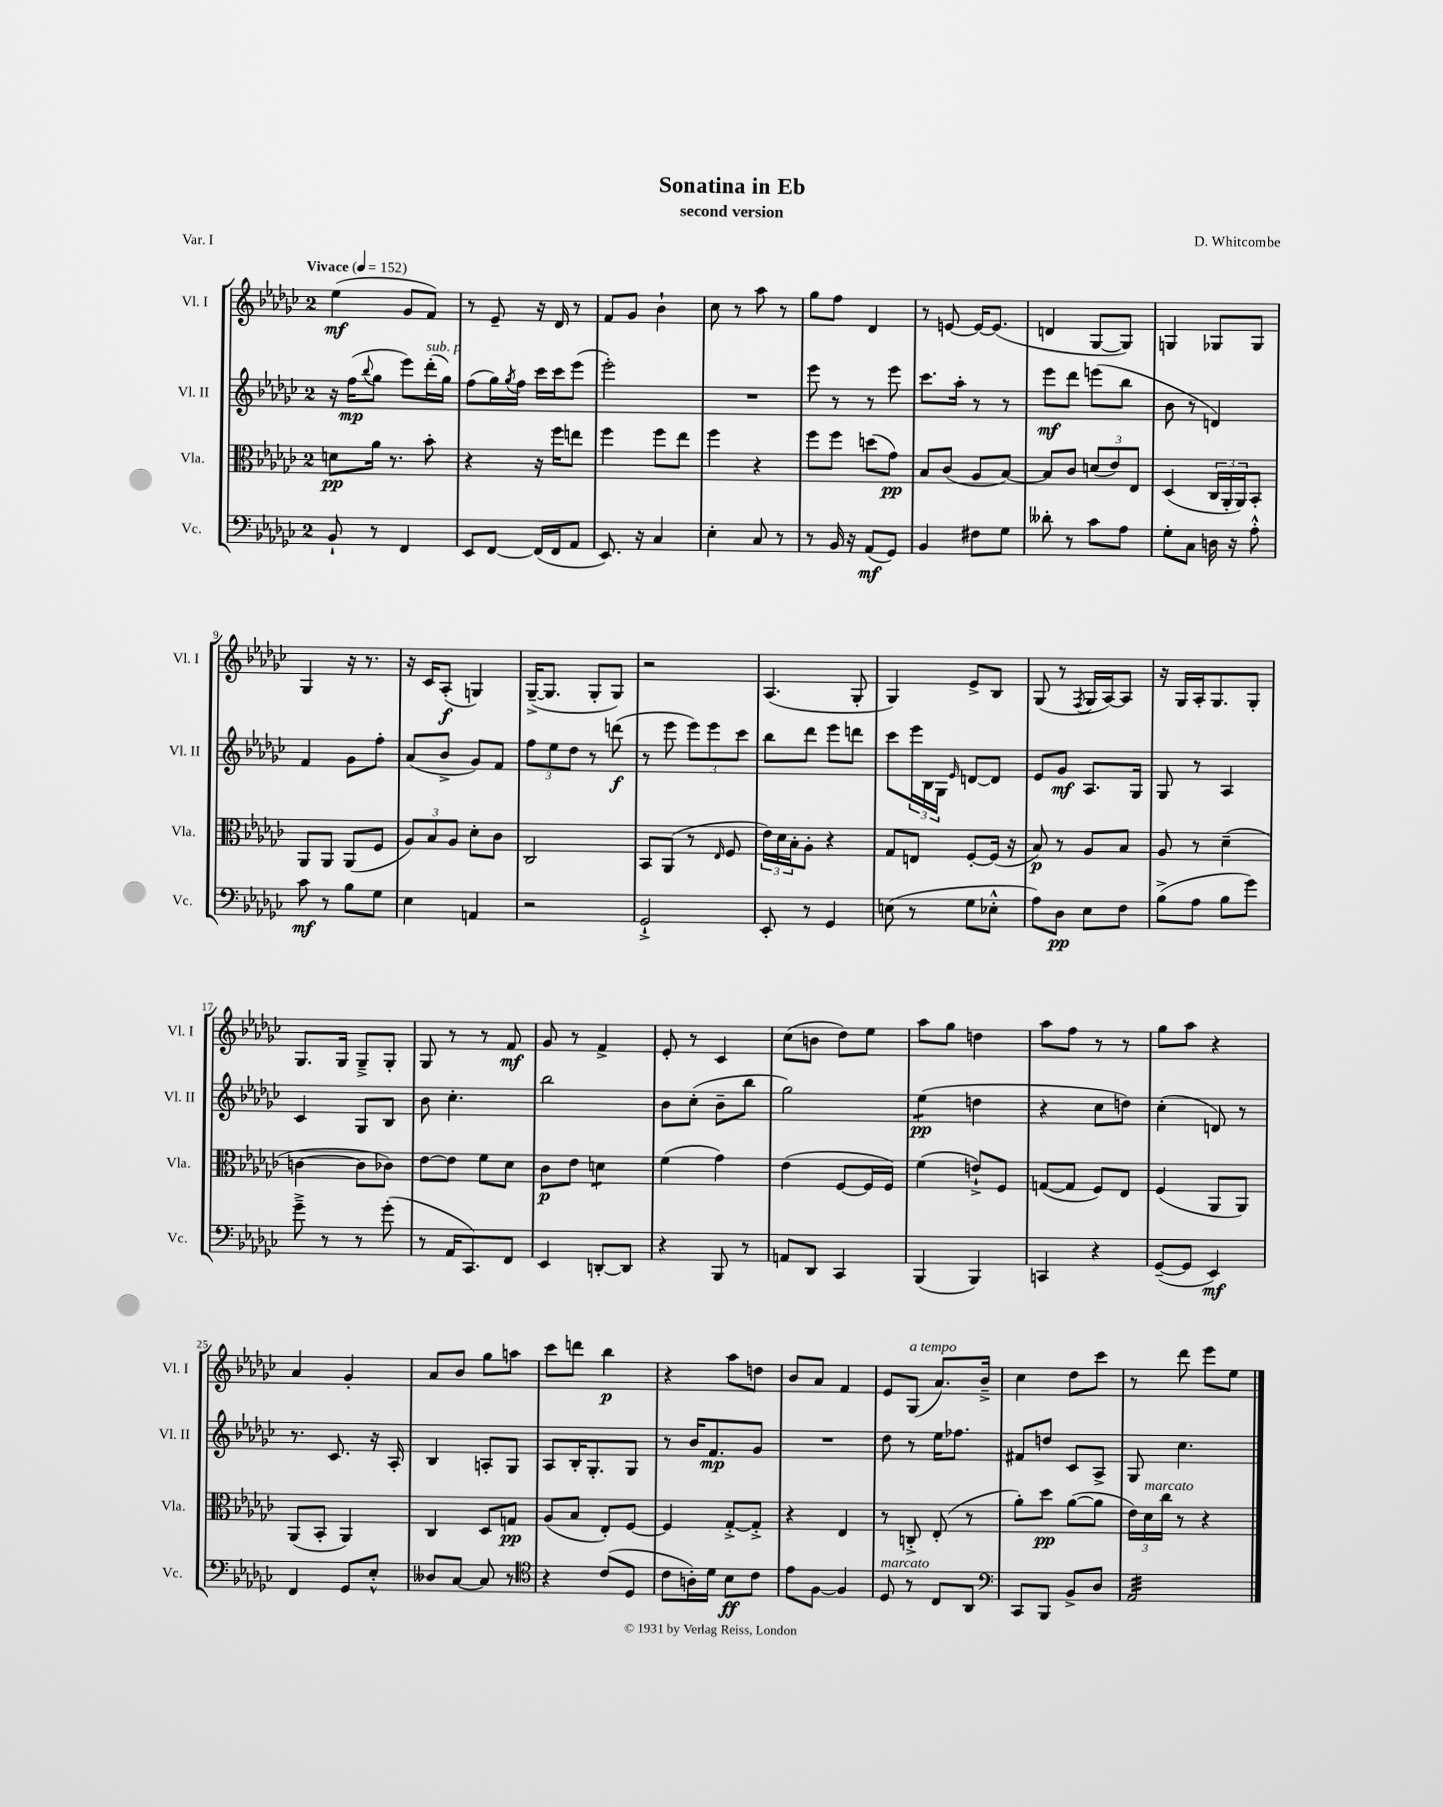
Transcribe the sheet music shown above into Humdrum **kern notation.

**kern	**kern	**kern	**kern
*staff4	*staff3	*staff2	*staff1
*clefF4	*clefC3	*clefG2	*clefG2
*k[b-e-a-d-g-c-]	*k[b-e-a-d-g-c-]	*k[b-e-a-d-g-c-]	*k[b-e-a-d-g-c-]
*M2/4	*M2/4	*M2/4	*M2/4
*MM152	*MM152	*MM152	*MM152
8BB-`	8d	16r	(4ee-
.	.	(16ff	.
.	.	8qqbb-	.
8r	16a-	8gg-	.
.	8.r	.	.
4FF	.	8eee-)	8g-
.	8b-'	(16ddd-'	8f)
.	.	16gg-)	.
=	=	=	=
8EE-	4r	(8ff	8r
[8FF	.	16gg-)	8e-~
.	.	8qgg-	.
.	.	16ff	.
(16FF]	16r	16ccc-	16r
16FF	16ff	16ccc-	16d-
8AA-	8ee	(8eee-	8r
=	=	=	=
8.EE-)	4ff	2eee-')	8f
.	.	.	8g-
16r	.	.	.
4C-	8ff	.	4b-`
.	8ee-	.	.
=	=	=	=
4E-'	4ff	2r	8cc-
.	.	.	8r
8C-	4r	.	8aa-
8r	.	.	8r
=	=	=	=
8r	8ff	8eee-	8gg-
16BB-	8ff	8r	8ff
16r	.	.	.
(8AA-	(8dd	8r	4d-
8GG-)	8g-)	8eee-	.
=	=	=	=
4BB-	8B-	8.ccc-	8r
.	(8c-	.	[8e
.	.	16aa-'	.
8F#	8A-	8r	16e_
.	.	.	(8.e]
8G-	[8B-)	8r	.
=	=	=	=
8d--'	8B-]	8eee-	4d
8r	8c-	8ddd-	.
8c-	(12d	(8eee	[8G-
.	12e-)	.	.
8A-	.	8bb-	8G-])
.	12E-	.	.
=	=	=	=
8G-'	(4D-	8b-	4G
8C-	.	8r	.
16D	24C-	4d)	8G-
.	24AA-'	.	.
16r	.	.	.
.	24AA-)	.	.
8A-'^^	8BB-'	.	8G-
=	=	=	=
8c-	8AA-	4f	4G-
8r	8AA-	.	.
8B-	(8AA-	8g-	16r
.	.	.	8.r
8G-	8F	8ff'	.
=	=	=	=
4E-	12A-)	(8a-	16r
.	.	.	16c-
.	12B-	.	.
.	.	8b-^	(8A-'
.	12A-	.	.
4AA	8d-'	8g-)	4G)
.	8c-	8f	.
=	=	=	=
2r	2C-	12ff	([16G-~^
.	.	.	8.G-]
.	.	12ee-	.
.	.	12dd-	.
.	.	8r	8G-'
.	.	(8ddd	8G-)
=	=	=	=
2GG-`^	8BB-	8r	2r
.	(8AA-	8eee-	.
.	8r	12eee-)	.
.	.	12eee-	.
.	16qqE-	.	.
.	8F	.	.
.	.	12ccc-	.
=	=	=	=
8EE-'	24e-)	8bb-	(4.A-
.	24d-	.	.
.	24B-'	.	.
8r	8A-'	8ddd-	.
4GG-	4r	8eee-	.
.	.	8ddd	8G-'
=	=	=	=
(8E	8G-	8ccc-	4G-)
8r	8E	24eee-	.
.	.	24B-	.
.	.	24G-	.
.	.	16qqe-	.
8G-	[8F'	[8d	8e-^
8E-'^^	(16F]	8d]	8B-
.	16r	.	.
=	=	=	=
8A-)	8B-)	8e-	(8G-
8D-	8r	8g-	8r
.	.	.	8qF
8E-	8A-	8.A-	16G-
.	.	.	[16A-)
8F	8B-	.	8A-]
.	.	16G-	.
=	=	=	=
(8B-^	8A-	8G-	16r
.	.	.	16G-
8A-	8r	8r	16A-'
.	.	.	8.G-
8B-	(4d-~	4A-	.
8g-)	.	.	8G-'
=	=	=	=
8g-~^	[4c	4c-	8.G-
8r	.	.	.
.	.	.	16G-
8r	8c]	8G-	8G-~^
(8g-'	8c-)	8B-	8G-'
=	=	=	=
8r	[8e-	8b-	8G-
16AA-	8e-]	4.cc-'	8r
8.CC-)	.	.	.
.	8f	.	8r
8FF	8d-	.	8f
=	=	=	=
4EE-	8c-	2bb-	8g-
.	8e-	.	8r
[8DD'	4d	.	4f^
8DD]	.	.	.
=	=	=	=
4r	(4f	8b-	8e-'
.	.	(8cc-'	8r
8BBB-	4g-)	8b-~	4c-
8r	.	8bb-	.
=	=	=	=
8AA	(4e-	2gg-)	(8cc-
8DD-	.	.	8b
4CC-	[8F	.	8dd-)
.	16F]	.	8ee-
.	16F)	.	.
=	=	=	=
(4BBB-	(4f	(4ee-	8aa-
.	.	.	8gg-
4BBB-)	8e`^)	4dd	4dd
.	8F	.	.
=	=	=	=
4CC	([8G	4r	8aa-
.	8G]	.	8ff
4r	8F)	8cc-	8r
.	8E-	8dd)	8r
=	=	=	=
([8GG-~	(4F	(4cc-'	8gg-
8GG-]	.	.	8aa-
4EE-)	8AA-	8d)	4r
.	8AA-)	8r	.
=	=	=	=
4FF	(8AA-	8.r	4a-
.	8BB-'	.	.
.	.	8.c-	.
8GG-	4AA-)	.	4g-'
8E-'^^	.	16r	.
.	.	16A-'	.
=	=	=	=
8D--	4C-	4B-	8a-
[8C-	.	.	8b-
8C-]	8D-	8A'	8gg-
8r	8G	8G-	8aa
=	=	=	=
*clefC4	*	*	*
4r	(8A-	8A-	8ccc-
.	8B-	16B-'	8ddd
.	.	8.G-'	.
(8c-	8E-')	.	4bb-
8D-	[8F	8G-	.
=	=	=	=
8c-	4F]	8r	4r
16A')	.	16b-	.
16d-	.	8.f	.
8B-	[8G-'^	.	8aa-
8c-	8G-'^]	8g-	8dd
=	=	=	=
8e-	4r	2r	8b-
[8F	.	.	8a-
4F]	4E-	.	4f
=	=	=	=
8D-	8r	8dd-	8e-
8r	8C'^	8r	(8G-
8C-	(8E-'	16ee-	8.a-)
.	.	8.ff-	.
8AA-	8r	.	.
.	.	.	16b-~^
=	=	=	=
*clefF4	*	*	*
8CC-	8a-')	8f#	4cc-
8BBB-	8dd-	8dd	.
8BB-^	([8a-	8c-	8dd-
8D-	8a-]	8A-^	8ccc-
=	=	=	=
2AA-	24e-)	8G-	8r
.	24d-	.	.
.	24cc-	.	.
.	8r	4.cc-	8ddd-
.	4r	.	8eee-
.	.	.	8ee-
==	==	==	==
*-	*-	*-	*-
